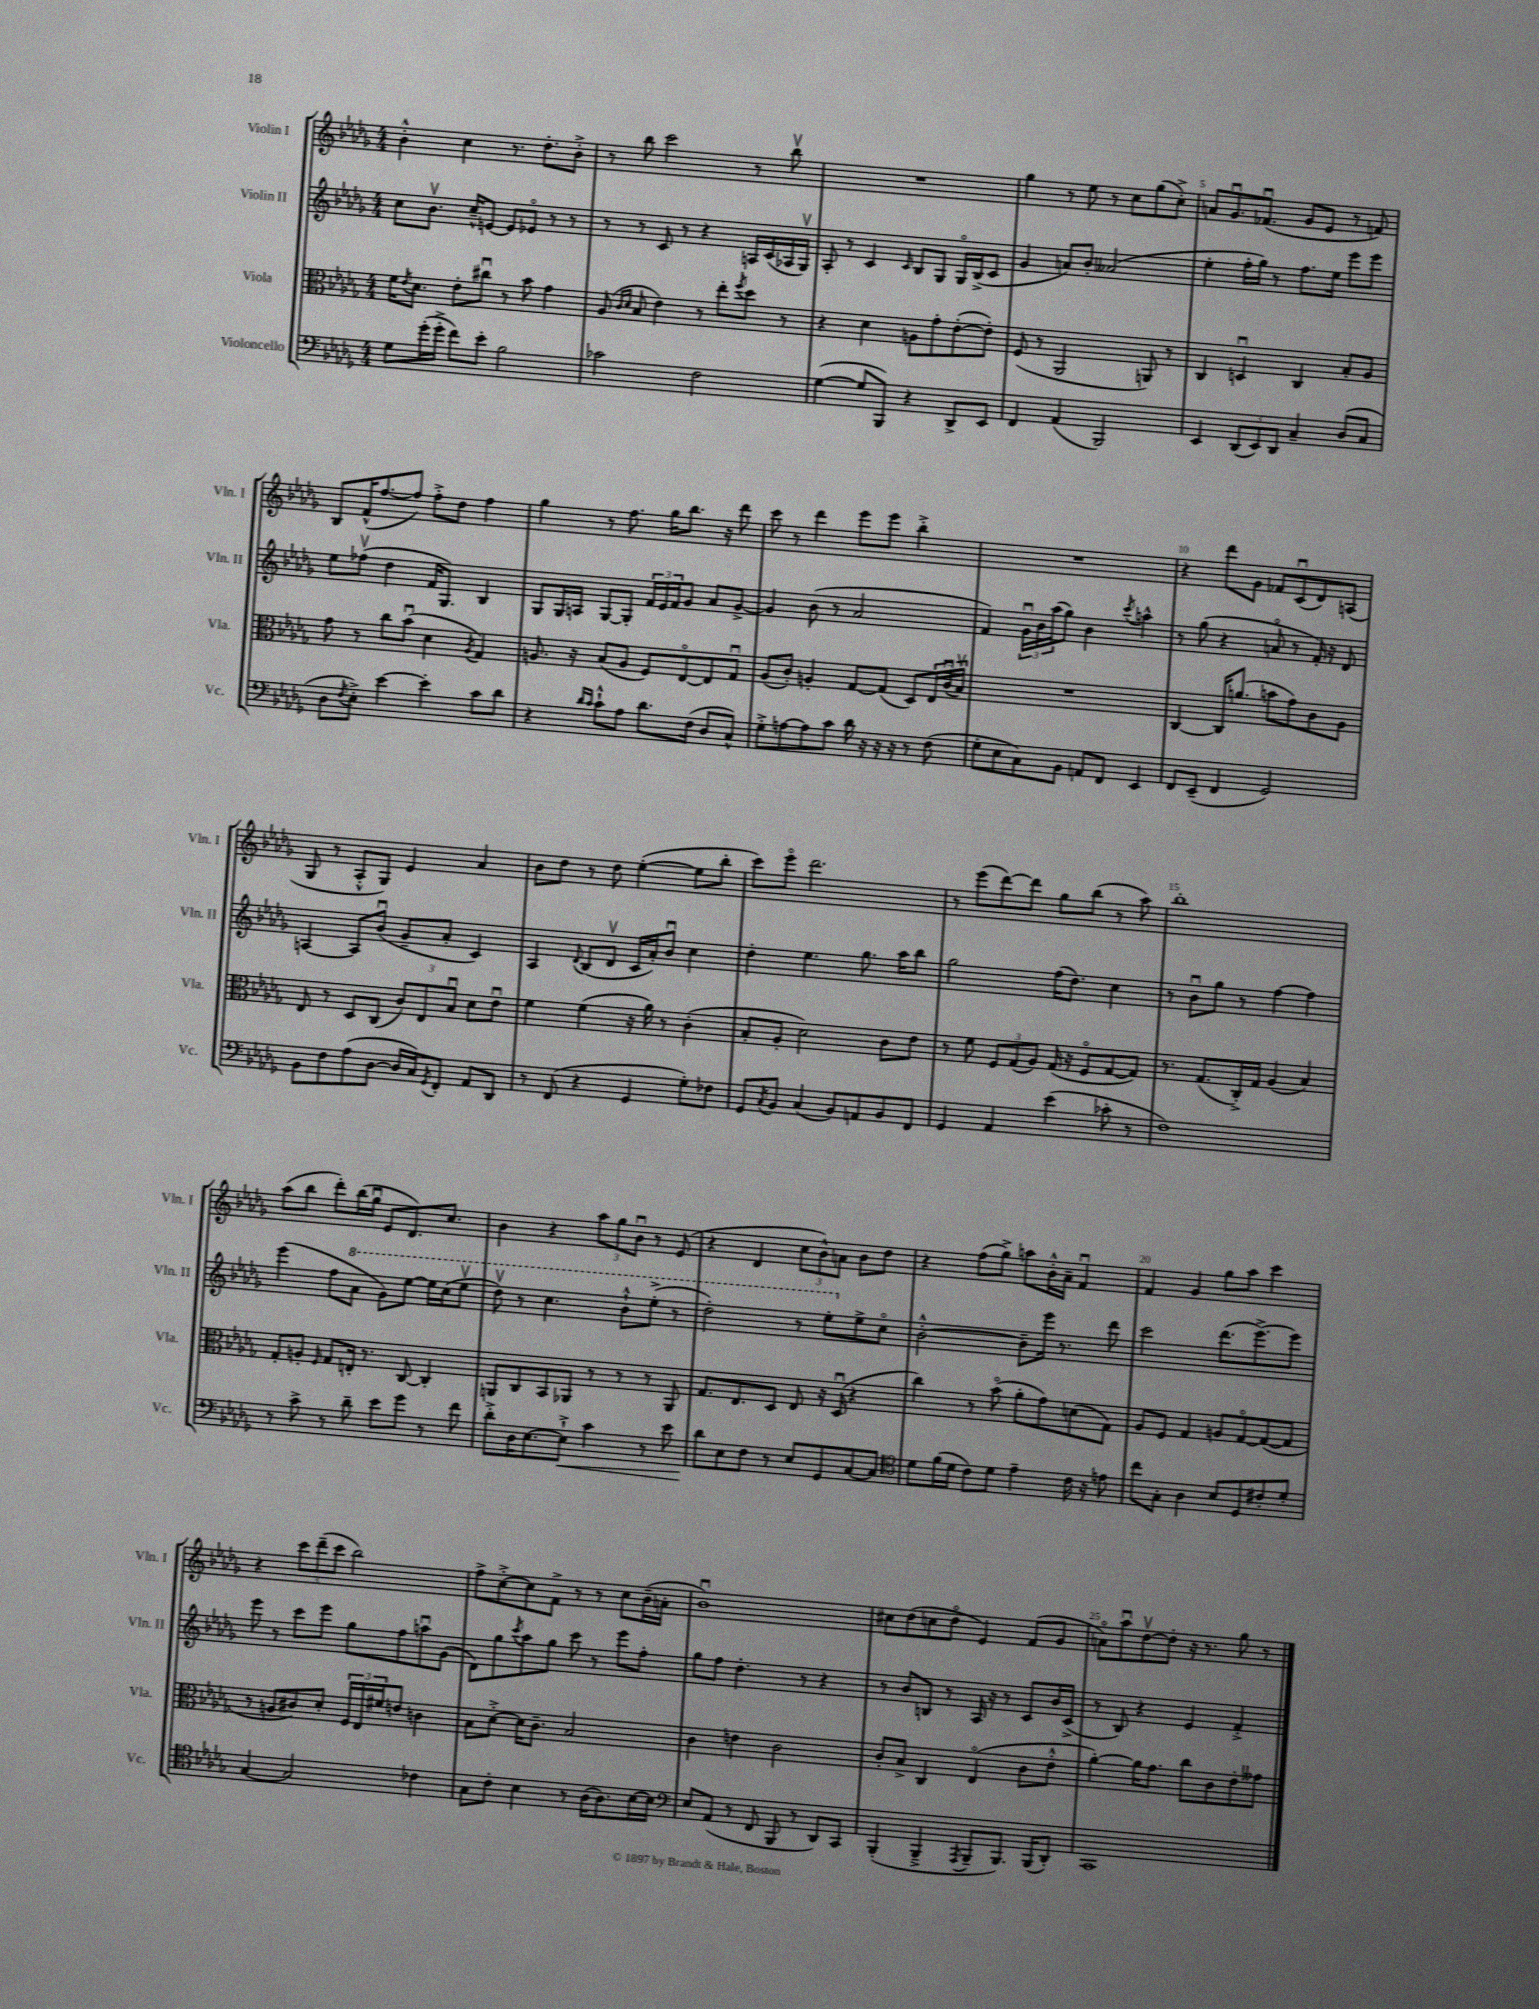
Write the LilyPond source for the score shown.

<<
\new StaffGroup <<
\new Staff = "s0" \with { instrumentName = "Violin I" shortInstrumentName = "Vln. I" } {
    \clef treble \key des \major \numericTimeSignature \time 4/4
    bes'4-.-^ c''4 r8. des''8.-. bes'8-.-> |
    r8 bes''8 c'''2 r8 bes''8\upbow |
    R1 |
    ges''4 r8 ees''8 r8 c''8 ges''8( c''8-.->) |
    a'8 ges'8.\downbow fes'8.\downbow( ges'8 ees'8 r8 f'8) |
    bes8 f'16-^( f''8.~ f''8) f''8-.-> des''8 f''4 |
    ges''4 r8 f''8. ges''16 bes''8. r16 des'''8 |
    c'''8 r8 des'''4 ees'''8 ees'''8 bes''4-.-> |
    R1 |
    r4 des'''8 ges'8 fes'8 c'8\downbow( des'8) a8( |
    ges8 r8 aes8-.-^ ges8) ees'4 aes'4 |
    bes'8 des''8 r8 des''8 ees''4~-.( ees''8 bes''8-. |
    c'''8) ees'''8\flageolet des'''2. |
    r8 ees'''8( des'''8~) des'''8 ges''8 bes''8( r8 aes''8) |
    bes''1-. |
    aes''8( bes''8 des'''8-.) bes''16( ges''16\downbow ees'8 des'8.) c''8. |
    bes'4 r4 \tuplet 3/2 { aes''8 ges''8 bes'8\downbow } r8 ees'8( |
    r4 des'4 \tuplet 3/2 { c''8 bes'8-^) a'8 } bes'8 des''8 |
    r4 f''8( ges''8->) a''8 bes'16-.-^ aes'16-- f'4\downbow |
    f'4 ges'4 ges''8 aes''8 c'''4 |
    r4 \tuplet 3/2 { c'''8 des'''8--( c'''8 } bes''2) |
    f''8-> c''8~-.-> c''8 f'8-> r8 r8 c''8 bes'16--( a'16-. |
    bes'1\downbow) |
    cis''8 des''8( c''8 des''8\flageolet ees'4) f'8( ges'8 |
    a'8\flageolet) aes''8\downbow des''8~\upbow des''8-. r16 r8. ges''8 r8 \bar "|." |
}
\new Staff = "s1" \with { instrumentName = "Violin II" shortInstrumentName = "Vln. II" } {
    \clef treble \key des \major \numericTimeSignature \time 4/4
    c''8 bes'8.\upbow c''16---^ e'8~ e'8 ees'8\flageolet r8 r8 |
    r8 r8 c'8 r8 r4 a16 c'16( aes16 ges16\upbow) |
    aes8-. r8 c'4 \grace { c'16 } bes8 ges8 ges16\flageolet bes16->( c'8 |
    ges'4 a'8) bes'8-. aeses'2( |
    ees''4-. f''16-. ges''16) r8 f''8. ees''16 ees'''8 ees'''8 |
    ees''8 fes''8\upbow( des''4 f'16 ges8.) bes4 |
    ges8 ges16 a16 ges8~ ges8-. \tuplet 3/2 { f'16 ees'16 f'16 } ges'8 aes'8 ges'8~-> |
    ges'4 bes'8( r8 aes'2 |
    f'4) \tuplet 3/2 { ges'16\downbow bes'16 aes''16( } ges''8) bes'4 \acciaccatura { c'''8 } a''4-^ |
    r8 ges''8( r4 a'8\flageolet r8 f'16-.) r16 des'8 |
    a4~ a8 bes'8\downbow( ges'8-- aes'8-. c'4) |
    aes4 \appoggiatura { des'8 } bes8( des'8\upbow c'16 aes'16-.) bes'8\downbow c''4 |
    des''4-. ees''4. ges''8. aes''16 bes''8 |
    ges''2 f''16( des''8.) c''4 |
    r8 bes'8\downbow ges''8 r8 f''4~ f''4 |
    ees'''4( f''8 \ottava #1 aes''8 ges''8) ees'''8~ ees'''16 c'''16( ees'''8\upbow |
    des'''8\upbow) r8 c'''4. bes''8-!-^ ees'''8-.->( r8 |
    des'''2-.) r8 ees'''8-. \ottava #0 ees''8-> c''8\flageolet |
    bes'2~-.-^ bes'8-- ees'''16 r8. des'''8 |
    c'''2 des'''8.( ees'''8.~->) ees'''8 |
    ees'''8 r8 c'''8 ees'''8 ges''8 f''8 a''8\downbow ges'8( |
    des'8) ges''8 \acciaccatura { c'''8 } aes''8 ges''8 c'''8 r8 ees'''8 f''8-. |
    ges''8 f''8 des''4.-. r8 r4 |
    r8 bes'8 b8 r8 aes16 r16 r8 c'8 bes'16 c'16->( |
    r8 bes8) r4 ees'4 f'4-.-> \bar "|." |
}
\new Staff = "s2" \with { instrumentName = "Viola" shortInstrumentName = "Vla." } {
    \clef alto \key des \major \numericTimeSignature \time 4/4
    f'16 \acciaccatura { ees'8 } des'8. ees'8-. cis''8\downbow r8 bes'8 ges'4 |
    aes8( \grace { c'16 des'16 } bes8 ees'4) r8 ees''8-. \acciaccatura { f''8 } des''8 r8 |
    r4 des'4 a8 ges'8-. ees'8~-.( ees'8-.) |
    f8( r8 aes,2 a,8) r8 |
    c4 d4\downbow c4 bes8-. aes8 |
    ges'8 r8 c''8 bes'8\downbow( des'4 \acciaccatura { aes8 } ges4) |
    a8. r16 bes8( a8 f8) ees8~\flageolet ees8 ges8\downbow |
    aes8( c'8-.) a4-. ges8~ ges8( des8) \tuplet 3/2 { ees16 c'16\downbow( bes16\upbow) } |
    R1 |
    c4~ c16 a'8.( b'8 ges'8) c'8 aes8 |
    ees8 r8 des8 c8( \tuplet 3/2 { c'8) ees8 bes8\downbow } des'8 ees'8\downbow |
    f'4 f'4( r16 aes'16) r8 c'4-.( |
    bes8-. aes8-. des'2) c'8 ees'8 |
    r8 f'8 \tuplet 3/2 { f8 ges8( aes8) } ges16( r16 f8\flageolet ges8~ ges8) |
    r8. ges8.( c16-.->) ges16 aes4( bes4) |
    ges8-. a8-. \grace { f16 } ges8 e16-. r8. c8~ c4-. |
    a,8 c8 bes,8 aes,8 r8 r8 r8 aes,8 |
    ges8. ees8. des8 ees8 r16 des16\downbow( r4 |
    c''4) r8 bes'8\flageolet( aes'8-. ges'8) d'8( ges8) |
    aes8 f8 ges4 a8 ges8~\flageolet ges8~( ges8 |
    r8 a8 cis'8) des'8-. \tuplet 3/2 { f16 ees16 fis'16 } e'8 c'4 |
    bes8 des'8~-.-> des'16 c'8.-- bes2 |
    c'4 e'4 c'2 |
    c'8-. bes8-> c4 ees4\flageolet( c'8 ees'8-.-^ |
    aes'4~-.) aes'16 ges'8. c''8 c'8 ees'8-. geses'8 \bar "|." |
}
\new Staff = "s3" \with { instrumentName = "Violoncello" shortInstrumentName = "Vc." } {
    \clef bass \key des \major \numericTimeSignature \time 4/4
    ges8 ges'16-.( ges'16-.-> f'8) ees'8-. bes2 |
    ces'2 f2 |
    ges4~( ges8 bes,,8) r4 des,8-> ees,8 |
    f,4 aes,4( bes,,2) |
    ees,4 \tuplet 3/2 { des,8( ees,8) des,8 } c4-- des8( c8 |
    des8 \acciaccatura { f8 } ees8-.->) ees'4~ ees'4-. c'8 des'8 |
    r4 \grace { des'16 c'16 } c'8-!-^ aes8 des'8. f16( des8 c8-^) |
    ges8-.-> a8~ a8 c'8 des'16 r16 r16 r16 r8 f8( |
    ges8-. ees8 c8) bes,8 a,8 f,8 ees,4 |
    f,8 ees,8--( f,4 ges,2) |
    bes,8 f8 aes8( des8~ des16 c16) \acciaccatura { ges,8 } f,8-. aes,8 des,8 |
    r8 f,8( r4 ges,4 ges8-.) fes8 |
    ges,8 \acciaccatura { c8 } bes,8 c4( bes,8) a,8 bes,8 f,8 |
    ges,4 aes,4 ees'4( ces'8-. r8 |
    f1) |
    r8 c'8-> r8 des'8-- ees'8 ges'8 r8 f'8 |
    des'8-.-> des16 ees8.~ ees8-!->\< c'4 r8 ees'8 |
    des'8\! ees8 f8 r8 ees8 ges,8 c8~ c8 |
    \clef tenor des'8 f'16( des'16 c'8) des'8 ees'4-- c'16 r16 e'8 |
    c''8 ges8-. aes4 bes8 des8 cis'8-. des'8-. |
    ges4~ ges2 ces'4 |
    ges8 c'8-. bes4 r8 aes16( aes8.) bes16~ bes16 |
    \clef bass ees8 aes,8( r8 f,8 bes,,8 r8 des,8) c,8 |
    bes,,4-.( bes,,4---> \acciaccatura { aes,,8 } bes,,8-- bes,,8.) bes,,16( des,8-.) |
    c,1 \bar "|." |
}
>>
>>
\layout { \context { \Score \override BarNumber.break-visibility = ##(#f #t #t) barNumberVisibility = #(every-nth-bar-number-visible 5) } }
